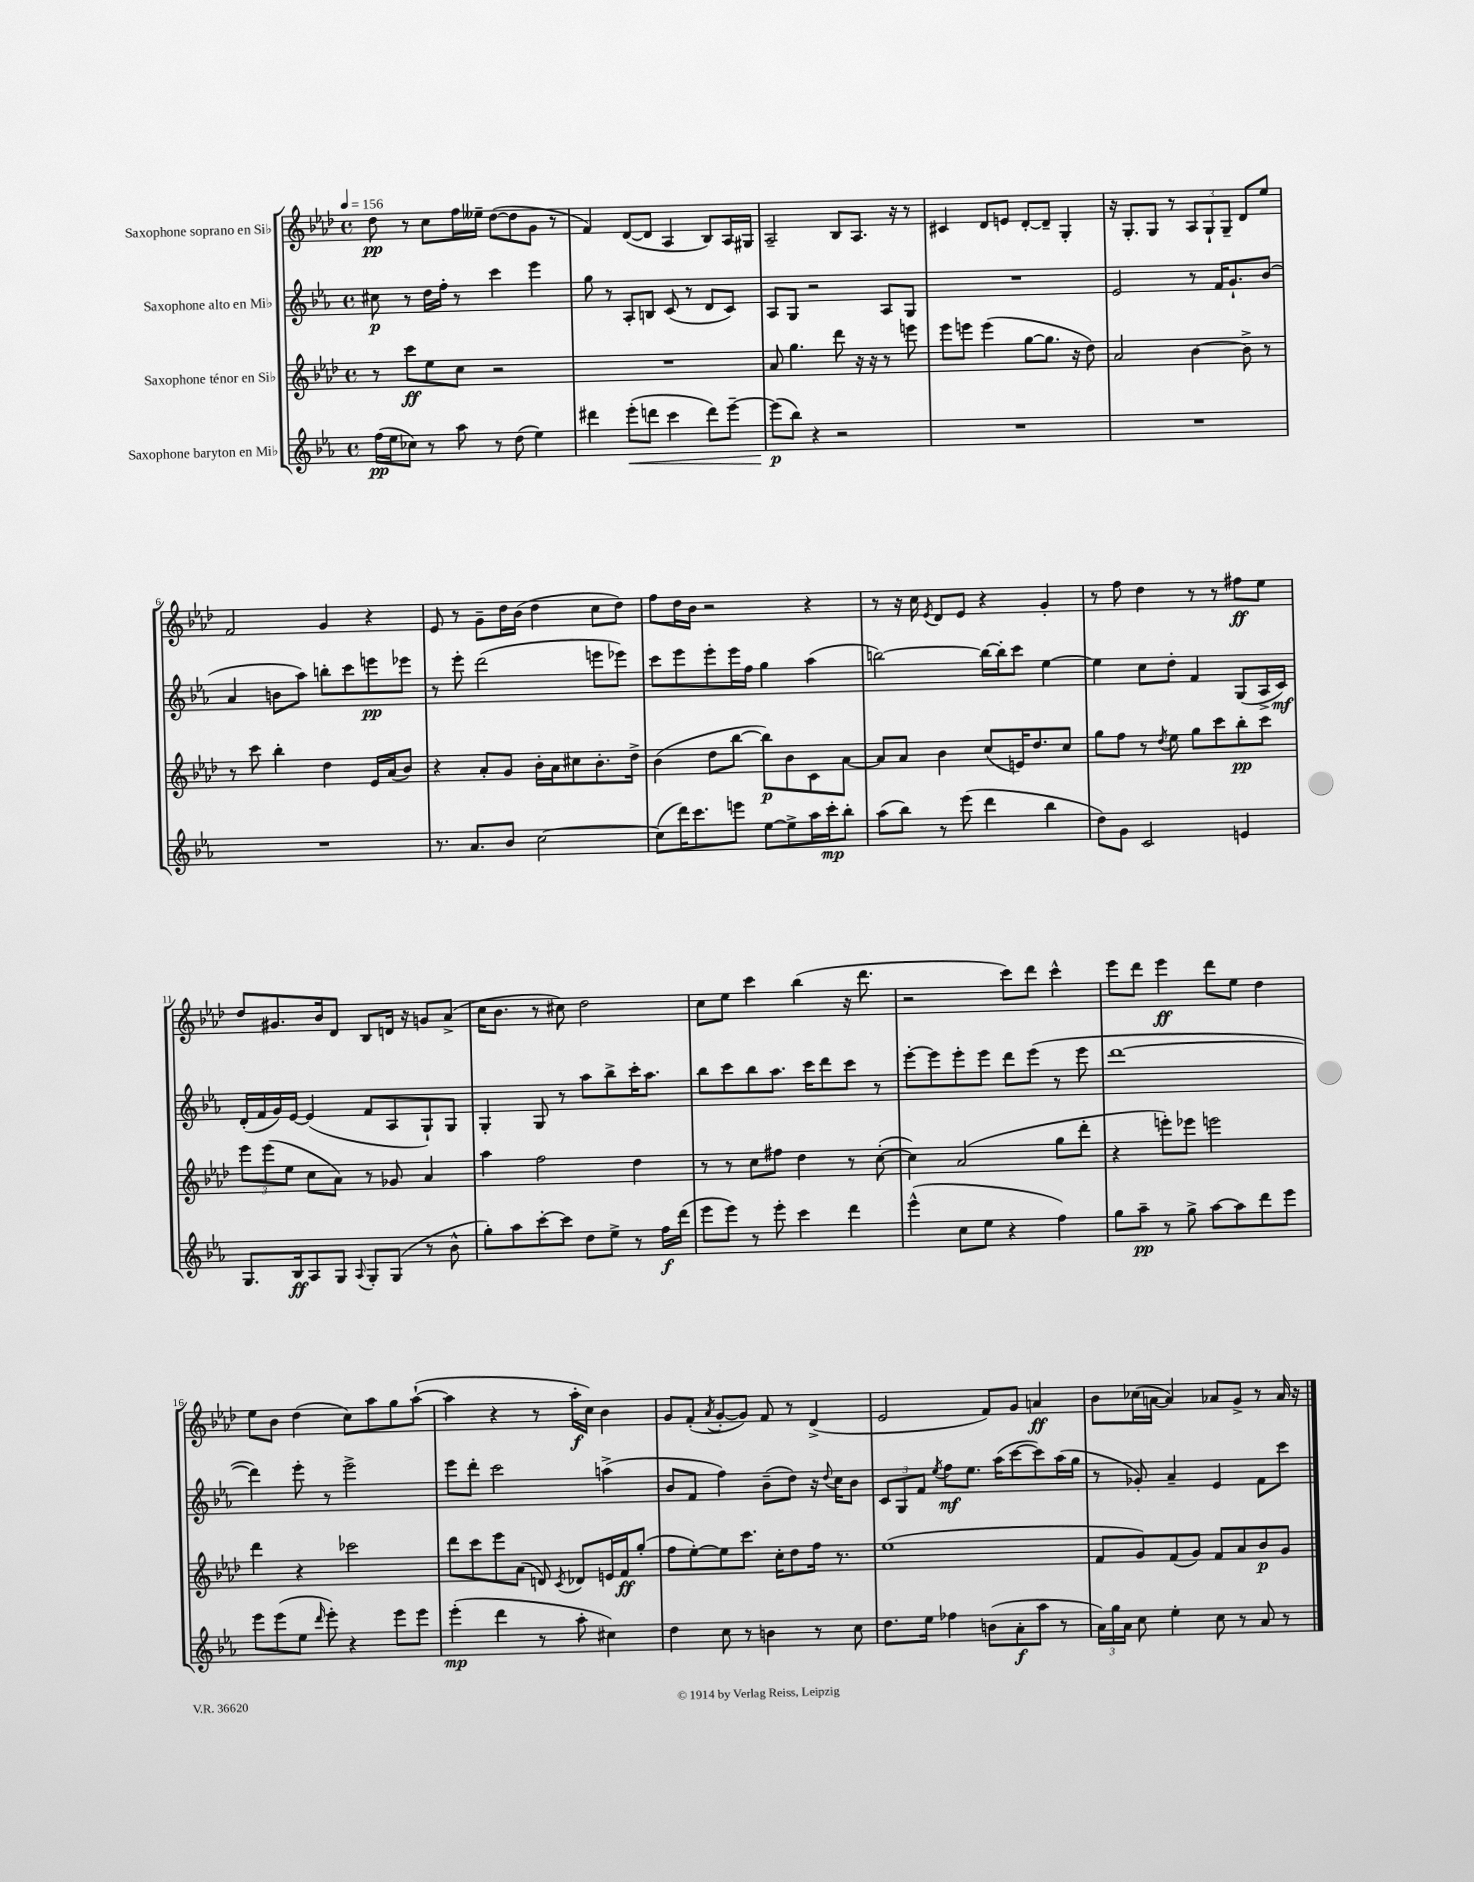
<<
\new StaffGroup <<
\new Staff = "s0" \with { instrumentName = "Saxophone soprano en Sib" } {
    \clef treble \key aes \major \defaultTimeSignature \time 4/4 \tempo 4 = 156
    \autoBeamOff des''8\pp r8 c''8[ f''16 eeses''16]-- des''8[~( des''8 g'8] r8 |
    f'4) des'8[~( des'8] aes4 bes8[) aes16 gis16] |
    aes2-- bes8[ aes8.] r16 r8 |
    cis'4 des'8[ e'8] des'8[~-. des'8]-- g4-. |
    r16 g8.[-. g8] r8 \tuplet 3/2 { aes8[ g8-! g8]-- } des'8[ ees''8] |
    f'2 g'4 r4 |
    ees'8 r8 g'8[-- des''16 bes'16]( des''4 c''8[ des''8]) |
    f''8[ des''16 bes'16] r2 r4 |
    r8 r16 c''16 \acciaccatura { ees'8 } des'8[ ees'8] r4 g'4-. |
    r8 f''8 des''4 r8 r8 fis''8[\ff ees''8] |
    des''8[ gis'8. bes'16 des'8] bes8[ d'16] r16 g'8[ aes'8]->( |
    c''16[ bes'8.] r8 cis''8) des''2 |
    c''8[ ees''8] c'''4 bes''4( r16 des'''8. |
    r2 c'''8[) des'''8] c'''4-^ |
    ees'''8[ des'''8] ees'''4\ff des'''8[ ees''8] des''4 |
    ees''8[ bes'8] des''4( c''8[) aes''8 g''8 aes''8]~-!( |
    aes''4 r4 r8 aes''16[-.\f c''16]) bes'4 |
    g'8[ f'8]-.( \acciaccatura { aes'8 } g'8[~-. g'8]) f'8 r8 des'4->( |
    ees'2 f'8[) g'8] a'4\ff |
    bes'8[ ces''16( a'16]~ a'4) aes'8[ g'8]-> r8 aes'16 r16 \bar "|." |
}
\new Staff = "s1" \with { instrumentName = "Saxophone alto en Mib" } {
    \clef treble \key ees \major \defaultTimeSignature \time 4/4
    \autoBeamOff cis''8\p r8 d''16[ f''16]-. r8 c'''4 ees'''4 |
    g''8 r8 aes8[-. b8] c'8( r8 d'8[ c'8]) |
    aes8[ g8] r2 aes8[ g8] |
    R1 |
    ees'2 r8 f'16[ g'8.-! bes'8]( |
    aes'4 b'8[ aes''8]) b''8[-. c'''8 e'''8\pp ees'''8] |
    r8 ees'''8-. d'''2( e'''8[ ees'''8]) |
    c'''8[ ees'''8 ees'''8-. ees'''16 f''16] g''4 aes''4( |
    b''2~) b''16[~ b''16-. c'''8] ees''4~ |
    ees''4 c''8[ d''8]-. f'4 g8[( aes16-> c'16]\mf) |
    d'16[-.( f'16 g'16) ees'16]~ ees'4( f'8[ aes8 g8-!) g8] |
    g4-. g8 r8 aes''8[ bes''8-> c'''16-. aes''8.] |
    bes''8[ c'''8 bes''8 aes''8.] c'''16[ d'''8 c'''8] r8 |
    ees'''8[~-. ees'''8 ees'''8-. ees'''8] d'''8[ ees'''8]( r8 ees'''8 |
    d'''1~ |
    d'''4) ees'''8-. r8 ees'''2-> |
    ees'''8[ d'''8]-. c'''2 a''4->( |
    bes'8[ f'8] f''4) bes'8[--( d''8]) r16 \appoggiatura { d''8 } c''16[ bes'8] |
    \tuplet 3/2 { c'8[ g8 f'8] } \acciaccatura { ees''8 } f''8[\mf ees''8.] aes''16[( c'''8~ c'''8) aes''16( g''16] |
    r8 ges'8-.) aes'4-- ees'4 f'8[ c'''8] \bar "|." |
}
\new Staff = "s2" \with { instrumentName = "Saxophone ténor en Sib" } {
    \clef treble \key aes \major \defaultTimeSignature \time 4/4
    \autoBeamOff r8 c'''8[\ff ees''8 c''8] r2 |
    R1 |
    aes'8 g''4. des'''8 r16 r16 r8 e'''8 |
    ees'''8[ e'''8] e'''4( g''8[~ g''8.] r16 des''8) |
    aes'2 bes'4~ bes'8-> r8 |
    r8 c'''8 bes''4-. des''4 ees'16[ aes'16( bes'8]) |
    r4 aes'8[-. g'8] bes'16[-. aes'16 cis''8 bes'8.-. des''16]-> |
    bes'4( des''8[ bes''8]~ bes''8[\p) bes'8 c'8 aes'8]~ |
    aes'8[ aes'8] bes'4 c''8[( e'16) des''8. c''8] |
    g''8[ f''8] r8 \acciaccatura { des''8 } ees''8 g''8[ c'''8 bes''8-.\pp c'''8] |
    \tuplet 3/2 { ees'''8[ ees'''8( ees''8] } c''8[ aes'8]) r8 ges'8 aes'4 |
    aes''4 f''2 des''4 |
    r8 r8 c''8[ fis''8] des''4 r8 c''8~-.( |
    c''4) aes'2( g''8[ des'''8]-. |
    r4 e'''8[-.) ees'''8] e'''2 |
    des'''4 r4 ces'''2 |
    des'''8[ c'''8 ees'''8 aes'8]( d'8) \acciaccatura { c'8 } des'8[ e'16 f'16\ff g''8]-.( |
    f''8[ ees''8~-.) ees''8 c'''8.] c''16[-. des''8 f''16] r8. |
    ees''1( |
    f'8[ g'8) f'8( g'8]) f'8[ aes'8 bes'8\p g'8] \bar "|." |
}
\new Staff = "s3" \with { instrumentName = "Saxophone baryton en Mib" } {
    \clef treble \key ees \major \defaultTimeSignature \time 4/4
    \autoBeamOff f''16[\pp( ees''16 ces''8]) r8 aes''8 r8 d''8( ees''4) |
    dis'''4 ees'''8[-.\<( d'''8] c'''4 d'''8[) ees'''8]~-- |
    ees'''8[\p\!( bes''8]) r4 r2 |
    R1 |
    R1 |
    R1 |
    r8. aes'8.[ bes'8] c''2~ |
    c''8[( d'''16) c'''8. e'''8] ees''8[~ ees''8-> aes''16 c'''16-.\mp bes''8]-. |
    aes''8[( bes''8]) r8 ees'''8( d'''4 bes''4 |
    d''8[) g'8] c'2 e'4 |
    g8.[ bes16\ff aes8 g8] \appoggiatura { aes8 } g8[-. g8]( r8 bes'8-^ |
    g''8[-.) aes''8 c'''8~-. c'''8] d''8[ ees''8]-> r8 f''16[\f d'''16]( |
    ees'''8[ ees'''8]) r8 ees'''8-. c'''4 d'''4 |
    ees'''4-^( c''8[ ees''8] r4 f''4) |
    g''8[ aes''8]--\pp r8 g''8-> aes''8[~ aes''8 d'''8 ees'''8] |
    ees'''8[ ees'''8( ees''8] \grace { d'''16 } ees'''8-.) r4 ees'''8[ ees'''8] |
    ees'''4-.\mp( d'''4 r8 aes''8-. cis''4) |
    d''4 c''8 r8 b'4 r8 c''8 |
    d''8.[ ees''16] fes''4 b'8[( aes'8-.\f aes''8] r8 |
    \tuplet 3/2 { aes'16[) g''16 aes'16] } c''8 ees''4-. c''8 r8 aes'8 r8 \bar "|." |
}
>>
>>
